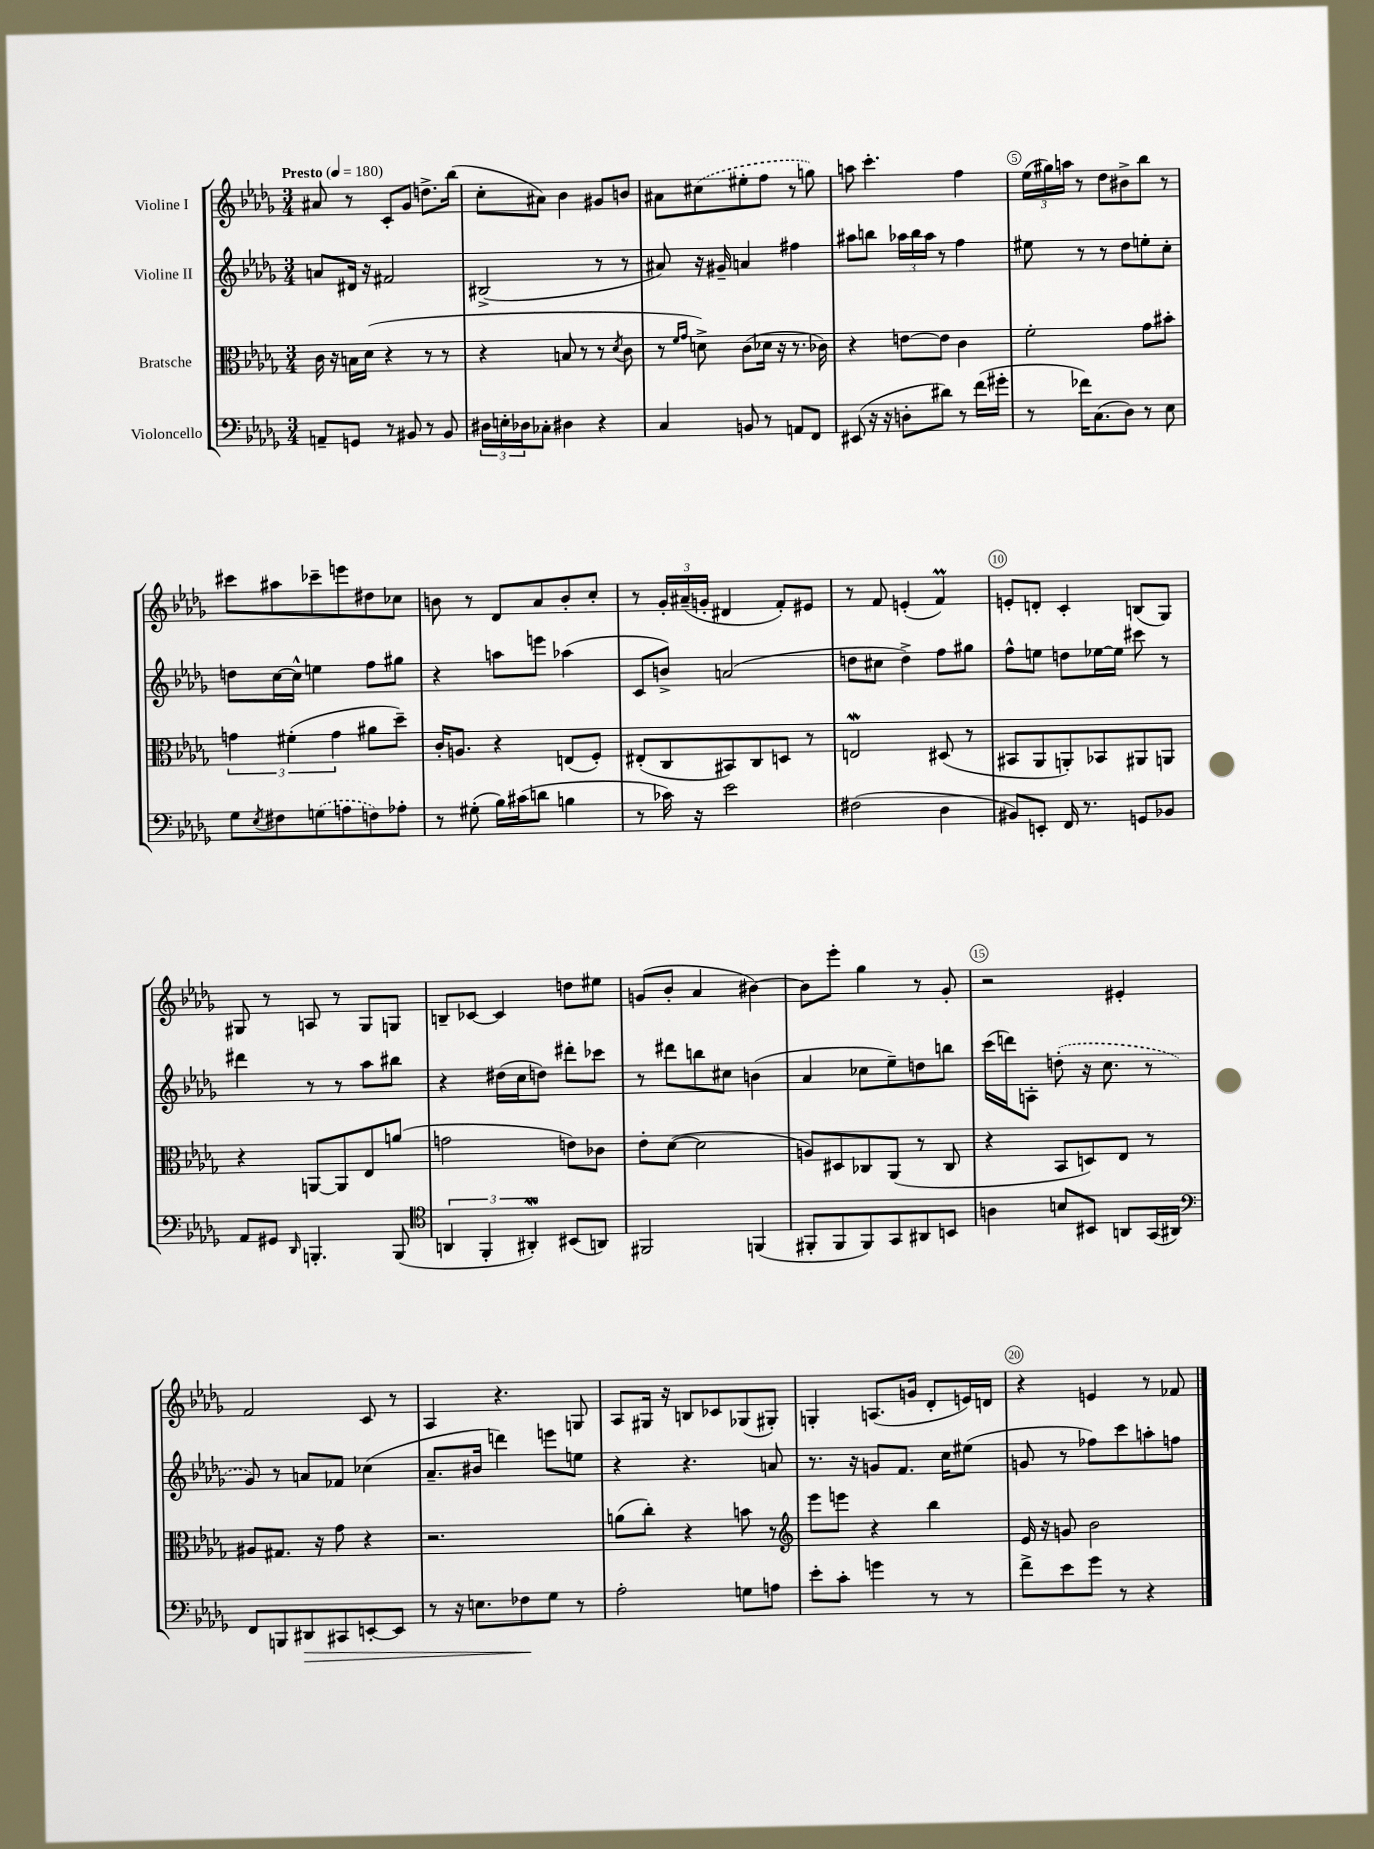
<<
\new StaffGroup <<
\new Staff = "s0" \with { instrumentName = "Violine I" } {
    \clef treble \key des \major \numericTimeSignature \time 3/4 \tempo "Presto" 4 = 180
    ais'8 r8 c'8-. ges'8 d''8.-> bes''16( |
    c''8-. ais'8) bes'4 gis'8 b'8 |
    ais'8 \once \slurDashed cis''8( eis''8-. f''8 r8 g''8) |
    a''8 c'''4.-. f''4 |
    \tuplet 3/2 { ees''16( gis''16) a''16 } r8 des''8 bis'8-> bes''8 r8 |
    cis'''8 ais''8 ces'''8-- e'''8 dis''8 ces''8 |
    b'8 r8 des'8 aes'8 b'8-. c''8-. |
    r8 \tuplet 3/2 { ges'16-. ais'16--( g'16-. } dis'4 f'8-.) eis'8 |
    r8 f'8 e'4-.( f'4\prall) |
    e'8-. d'8-. c'4-. b8( ges8) |
    gis8 r8 a8 r8 gis8 g8 |
    b8-- ces'8~ ces'4 d''8 eis''8 |
    g'8( bes'8-. aes'4 bis'4~) |
    bis'8 ees'''8-. ges''4 r8 ges'8-. |
    r2 eis'4-. |
    f'2 c'8 r8 |
    aes4 r4. g8 |
    aes8 gis16 r16 b8 ces'8 ges8( gis8-.) |
    g4-. a8.( g'16 des'8-. e'16) d'16 |
    r4 e'4 r8 fes'8 \bar "|." |
}
\new Staff = "s1" \with { instrumentName = "Violine II" } {
    \clef treble \key des \major \numericTimeSignature \time 3/4
    a'8 dis'16 r16 fis'2 |
    bis2->( r8 r8 |
    ais'8) r16 gis'16-- a'4 fis''4 |
    ais''8 b''8 \tuplet 3/2 { aes''16 b''16 aes''16 } r8 f''4 |
    eis''8 r8 r8 des''8 e''8-. c''8-. |
    d''8 c''16~ c''16-^ e''4 f''8 gis''8 |
    r4 a''8 e'''8 aes''4( |
    c'8 b'8->) a'2( |
    d''8 cis''8 d''4->) f''8 gis''8 |
    f''8-^ e''8 d''8 ees''16~ ees''16 cis'''8 r8 |
    dis'''4 r8 r8 aes''8 bis''8 |
    r4 dis''16( c''16 d''8) dis'''8-. ces'''8 |
    r8 dis'''8 b''8 cis''8 b'4( |
    aes'4 ces''8 ees''8--) d''8 b''8 |
    c'''16( d'''16) a8-. \once \slurDashed d''8-.( r16 c''8. r8 |
    ges'8) r8 a'8 fes'8 ces''4( |
    aes'8.-- bis'16 d'''4) e'''8 e''8 |
    r4 r4. a'8 |
    r8. r16 g'8 f'8. c''16 eis''8( |
    g'8 r8 fes''8) c'''8 a''8-. f''8 \bar "|." |
}
\new Staff = "s2" \with { instrumentName = "Bratsche" } {
    \clef alto \key des \major \numericTimeSignature \time 3/4
    c'16 r16 b16 des'16( r4 r8 r8 |
    r4 b8 r8 r8 \acciaccatura { des'8 } c'8 |
    r8 \grace { f'16 ges'16 } d'8->) c'8( des'16 r16 r8. ces'16) |
    r4 e'8~ e'8 c'4 |
    f'2-. ges'8 bis'8-. |
    \tuplet 3/2 { g'4 fis'4-.( g'4 } ais'8 des''8--) |
    c'16-. a8. r4 e8( f8-.) |
    eis8-.( c8 bis,8) c8 d8 r8 |
    e2\mordent dis8( r8 |
    bis,8 aes,8 a,8-.) bes,8 ais,8 a,8 |
    r4 a,8~ a,8 ees8 a'8( |
    g'2 e'8) ces'8 |
    ees'8-. des'8~( des'2 |
    a8) dis8 ces8 aes,8( r8 ces8 |
    r4 bes,8 d8) ees8 r8 |
    ais8 gis8. r16 ges'8 r4 |
    r2. |
    a'8( c''8-.) r4 b'8 r8 |
    \clef treble ees'''8 e'''8 r4 bes''4 |
    ees'16 r16 g'8 bes'2 \bar "|." |
}
\new Staff = "s3" \with { instrumentName = "Violoncello" } {
    \clef bass \key des \major \numericTimeSignature \time 3/4
    a,8-- g,8 r8 bis,8 r8 bis,8 |
    \tuplet 3/2 { dis16 e16-. des16 } ces8-. dis4 r4 |
    c4 b,8 r8 a,8 f,8 |
    eis,8( r16 r16 d8-. dis'8) r8 f'16( gis'16-. |
    r8 fes'16) c8.( des8) r8 ees8 |
    ges8 \acciaccatura { ees8 } fis8 \once \slurDashed g8( a8 f8) aes8-. |
    r8 gis8-.( bes16) cis'16( d'8 b4 |
    r8 ces'16) r16 ees'2 |
    fis2( des4 |
    bis,8) e,8-. f,16 r8. g,8 bes,8 |
    aes,8 gis,8 \grace { des,16 } b,,4.-. b,,8( |
    \clef tenor \tuplet 3/2 { a,4 f,4-. ais,4-.\mordent) } bis,8( a,8) |
    fis,2 f,4( |
    fis,8-. fis,8 fis,8) ges,8 ais,8 b,8 |
    a4 b8 bis,8 a,8 ges,16( ais,16) |
    \clef bass f,8 b,,8 dis,8\> cis,8 e,8~-. e,8 |
    r8 r16 e8. fes8\! ges8 r8 |
    aes2-. g8 a8 |
    ees'8-. c'8-. g'4 r8 r8 |
    f'8-> ees'8 ges'8 r8 r4 \bar "|." |
}
>>
>>
\layout { \context { \Score \override BarNumber.break-visibility = ##(#f #t #t) barNumberVisibility = #(every-nth-bar-number-visible 5) \override BarNumber.stencil = #(make-stencil-circler 0.1 0.3 ly:text-interface::print) } }
